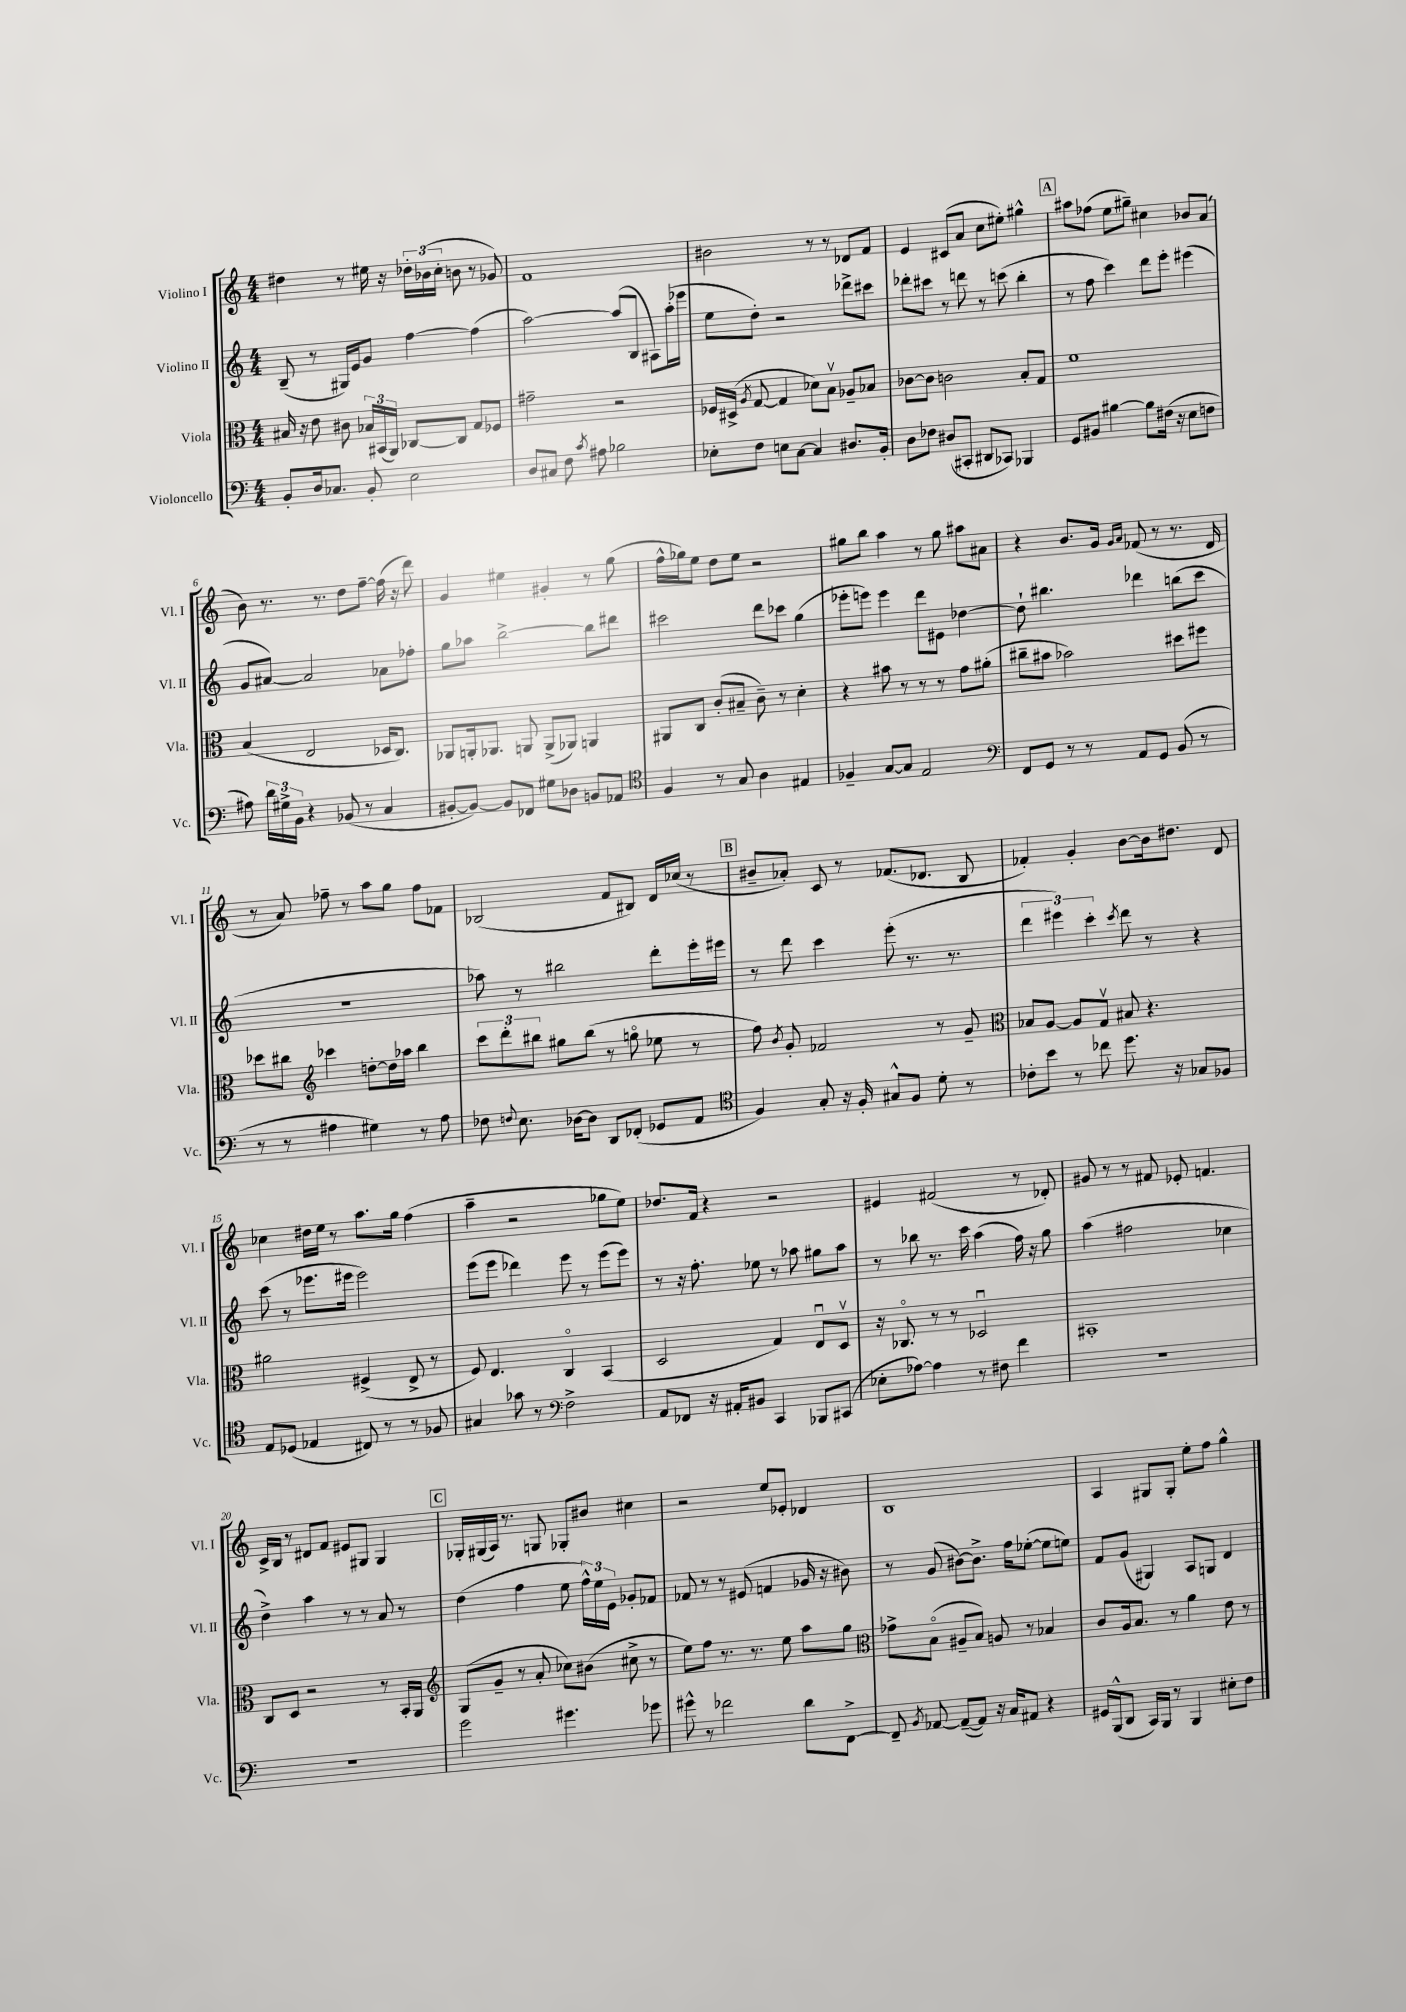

**kern	**kern	**kern	**kern
*part4	*part3	*part2	*part1
*staff4	*staff3	*staff2	*staff1
*I"Violoncello	*I"Viola	*I"Violino II	*I"Violino I
*I'Vc.	*I'Vla.	*I'Vl. II	*I'Vl. I
*clefF4	*clefC3	*clefG2	*clefG2
*k[]	*k[]	*k[]	*k[]
*M4/4	*M4/4	*M4/4	*M4/4
=1	=1	=1	=1
8BB'/L	16B#X/	(8B~/	4dd#X\
.	16r	.	.
16D/k	8e\	8r	.
8.C-X/J	.	.	.
.	8c#X\	16G#X/LL)	8r
.	.	16e/J	.
8BB'/	24B-X/LL	8g/J	16ee#X\
.	(24BB#X/	.	.
.	.	.	16r
.	24AA/JJ)	.	.
2E\	[8C-X/L	[4ff\	24dd-X'\LL
.	.	.	(24b-X\
.	.	.	24cc'\JJ
.	8C-/J]	.	8bn\
.	8G/L	(4ff\]	8r
.	8F-X/J	.	8g-X/)
=2	=2	=2	=2
8D/L	2g#X~\	[2aa\)	1f
8C#X/J	.	.	.
8F\	.	.	.
8qc/	.	.	.
8A#X\	.	.	.
2B-X\	2r	(8aa/L]	.
.	.	8B/J	.
.	.	8A#X\L)	.
.	.	(16aa'\L	.
.	.	16eee-X\JJ	.
=3	=3	=3	=3
8E-X'\L	16F-X/LL	8ee\L	2b#X\
.	(16D#X^/JJ	.	.
.	8qA/	.	.
8F\J	[8G/	8dd'\J)	.
8En\L	4G/]	2r	.
[8C\J	.	.	.
4C/]	8d-X\L)	.	8r
.	8Bv\J	.	8r
8.D#X/L	8A-X~/L	8ddd-X^\L	8d-X/L
.	8B-X/J	8ccc#X\J	8f/J
16BB'/Jk	.	.	.
=4	=4	=4	=4
8D\L	[8c-X\L	8ddd-X'\L	4e/
8F-X\J	8c-\J]	8ccc#X\J	.
(8D#X/L	2cn\	8r	(8c#X/L
8CC#X'/J	.	8dddn\	8a/J
8DD#X/L	.	8r	8cc\L
8CC-X/J)	.	(8cccn\	8ee#X'\J)
4BBB-X/	8B'/L	4bb'\	4gg#X^^\
.	8G/J	.	.
!!LO:REH:place=s1:t=A
=5	=5	=5	=5
8GG/L	1f	8r	8aa#X\L
8BB#X/J	.	8ff\	(8ff-X\J
[4B#X\	.	4ccc\)	8ee\L
.	.	.	8gg#X~\J)
8B#\L]	.	8ddd\L	4cc#X\
(16F#X\Jk	.	8eee'\J	.
16r	.	.	.
8E\L	.	(4eee#X\	8b-X/L
8Fn\J	.	.	(8a/J
!!LO:LB:g=z
=6	=6	=6	=6
8A#X\)	(4B/	8g/L	8b\)
24d\LL	.	[8a#X/J)	8.r
24G#X^\	.	.	.
24BB\JJ	.	.	.
4r	2E/	2a#/]	.
.	.	.	8.r
(8BB-X/	.	.	8dd\L
8r	.	.	[8ff~\J
4C/	16D-X/KL	8a-X\L	(16ff\]
.	8.C/J)	.	16r
.	.	8ff-X'\J	8ddd\)
=7	=7	=7	=7
[8BB#X'/L	8AA-X/L	8gg\L	4g/
8BB#/J_)	16AAn'/k	8aa-X\J	.
.	8.AA-X/J	.	.
8BB#/L]	.	[2bb^\	4ee#X\
8FF-X/J	8AAn/	.	.
8G#X\L	(8AA^/L	.	4g#X'/
8D-X\J	8AA-X/J)	.	.
8BBn/L	4AAn/	8bb\L]	8r
8AA-X/J	.	8ddd#X\J	(8gg\
=8	=8	=8	=8
*clefC4	*	*	*
4F/	8AA#X/L	2ccc#X\	16ff^^\LL
.	.	.	16gg-X\J)
.	8C/J	.	8ee\J
8r	(8c'/L	.	8dd\L
8G/	8B#X~/J	.	8ee\J
4A\	8c~\)	8ddd\L	2r
.	8r	8ccc-X\J	.
4E#X/	4d'\	(4gg\	.
=9	=9	=9	=9
4F-X~/	4r	8eee-X'\L	8gg#X\L
.	.	8eeen\J)	8bb\J
[8G/L	8b#X\	4eee\	4aa\
8G/J]	8r	.	.
2E/	8r	8ddd\L	8r
.	8r	8e#X\J	8gg#\
.	8g\L	[4dd-X\	8aa#X\L
.	(8a#X'\J	.	8a#X\J
=10	=10	=10	=10
*clefF4	*	*	*
8FF/L	8cc#X~\L	8dd-`\]	4r
8GG/J	8b#X\J	4.bb#X\	.
8r	2b-X\)	.	8.b/L
8r	.	.	.
.	.	.	16g/Jk
.	.	.	16qqg/LL
.	.	.	16qqa/JJ
8AA/L	.	4ddd-X\	(8f-X/
8GG/J	.	.	8r
(8BB/	8dd#X\L	(8bbn\L	8.r
8r	8ff#X\J	8ccc\J	.
.	.	.	16d/
!!LO:LB:g=z
=11	=11	=11	=11
8r	8dd-X\L	1r	8r
8r	8cc#X\J	.	8a/)
*	*clefG2	*	*
4A#X\	4ccc-X\	.	8ff-X~\
.	.	.	8r
4G#X\)	[8ddn'\L	.	8aa\L
.	16dd\L]	.	8gg\J
.	16aa-X\JJ	.	.
8r	4bb\	.	8ff-\L
8A#\	.	.	8f-X\J
=12	=12	=12	=12
8F-X\	12ccc\L	8aa-X\)	(2B-X/
.	12ddd'\	.	.
8qqFn/	.	.	.
8.E\	.	8r	.
.	12bb#X\J	.	.
.	8gg#X\L	2bb#X\	.
[16D-X\KL	.	.	.
8D-\J]	(8bb#\J	.	.
8DD/L	8r	.	8f/L
(8FF-X'/J	8ggn\	.	8B#X/J)
8GG-X/L	8ee-X\	8ddd'\L	16d/LL
.	.	.	(16cc-X/JJ
8AA/J	8r	16eee'\L	8r
.	.	16eee#X\JJ	.
!!LO:REH:place=s1:t=B
=13	=13	=13	=13
*clefC4	*	*	*
4F/)	8ff\)	8r	8b#X~/L
.	8qb/	.	.
.	8g'/	8ddd\	8a-X'/J)
8G'/	2f-X/	4ccc\	8c/
16r	.	.	8r
16F'/	.	.	.
8G#X^^/L	.	(8eee'\	(8.f-X/L
8F/J	.	8.r	.
.	.	.	8.d-X/J
8d'\	8r	.	.
.	.	8.r	.
8r	8g~/	.	8B/
=14	=14	=14	=14
*	*clefC3	*	*
8c-X'\L	8B-X/L	6ddd\	4f-X'/)
8b\J	[8A/J	.	.
.	.	6eee#X\)	.
8r	8A/L]	.	4g'/
.	.	6ccc'\	.
8cc-X\	8Gv/J	.	.
.	.	8qccc/	.
8.dd\	8B#X/	8ddd\	[8b\L
.	4.r	8r	16b\k]
16r	.	.	8.dd#X\J
8G-X/L	.	4r	.
8F-X/J	.	.	8d/
!!LO:LB:g=z
=15	=15	=15	=15
8E/L	2a#X\	(8ccc\	4cc-X\
(8D-X/J	.	8r	.
4E-X/	.	8.eee-X\L	16dd#X\LL
.	.	.	16ee\JJ
.	.	.	8r
.	.	16eee#X\Jk	.
8C#X/)	(4F#X^/	2eee#\)	8.aa\L
8r	.	.	.
.	.	.	16gg\Jk
8r	8E^/	.	(4ff\
8F-X/	8r	.	.
=16	=16	=16	=16
4G#X/	8F/)	(8eee\L	4aa~\
.	4.E/	8eee\J	.
8g-X\	.	4ddd-X\)	2r
8r	.	.	.
*clefF4	*	*	*
2F^\	4C/	8eee\	.
.	.	8r	.
.	(4BB/	(8eee\L	8gg-X\L
.	.	8eee\J)	8ee\J)
=17	=17	=17	=17
8AA/L	2D/	8r	8.dd-X/L
8FF-X/J	.	16r	.
.	.	8.ff'\	16f/Jk
16r	.	.	4r
16AA#X'/KL	.	.	.
8BB#X/J	.	8ee-X\	.
4CC/	4G/)	8r	2r
.	.	8aa-X\	.
8BBB-X/L	8Eu/L	8gg#X\L	.
(8CC#X/J	8Dv/J	8aa-\J	.
=18	=18	=18	=18
8E-X'\L	16r	8r	4e#X/
.	8.C-X/	.	.
[8A-X\J)	.	8bb-X\	.
4A-\]	8r	8.r	(2f#X/
.	8r	.	.
.	.	16ccc\	.
8r	2D-Xu/	(4aa\	.
8F#X\	.	.	.
4f\	.	16ff\)	8r
.	.	16r	.
.	.	8gg\	8d-X'/)
=19	=19	=19	=19
1r	1BB#X'	(4aa\	8g#X/
.	.	.	8r
.	.	2ff#X\	8r
.	.	.	8f#X/
.	.	.	8e-X'/
.	.	.	4.fn/
.	.	4cc-X\	.
!!LO:LB:g=z
=20	=20	=20	=20
1r	8C/L	4dd^\)	16c^/LL
.	.	.	16B/JJ
.	8D/J	.	8r
.	2r	4aa\	8d#X/L
.	.	.	8f/J
.	.	8r	8e#X/L
.	.	8r	8G#X/J
.	8r	8a/	4G#/
.	16BB'/LL	8r	.
.	16AA/JJ	.	.
!!LO:REH:place=s1:t=C
=21	=21	=21	=21
*	*clefG2	*	*
2g\	(8G/L	(4dd\	16G-X'/LL
.	.	.	(16G#X/
.	8g~/J	.	16A/JJ)
.	.	.	8.r
.	8r	4ff\	.
.	8a'/	.	8Gn/
4.g#X\	8cc-X\L)	8ee\	8G-X'/L
.	(8b#X\J	24ff^^\LL)	8b#X/J
.	.	24ee\	.
.	.	24e\JJ	.
.	8cc#X^\	8g-X'/L	4cc#X\
8g-X\	8r	8f-X/J	.
=22	=22	=22	=22
8g#X^^\	8ee\L)	8f-X/	2r
8r	8ff\J	8r	.
2f-X\	8.r	8r	.
.	.	(8e#X/	.
.	8.r	.	.
.	.	4fn/	8ee/L
.	8ee\	.	8e-X'/J
8d\L	8aa\L	16g-X/	4d-X/
.	.	16r	.
[8FF^\J	8gg\J	8b#X\)	.
=23	=23	=23	=23
*	*clefC3	*	*
8FF~/]	8g-X^\L	8r	1B
8qBB/	.	.	.
[8AA-X/	(8B\J	(8g/	.
(8AA-~/L_	8A#X~/L	[8b#X\L)	.
8AA-/J])	8B/J)	8.b#^\J]	.
16r	8An/	.	.
16C/KL	.	16ff\KL	.
8AA#X/J	8r	([8ee-X'\J	.
4r	4B-X/	8ee-\L]	.
.	.	8een\J)	.
=24	=24	=24	=24
16GG#X/LL	8c/L	8f/L	4A/
(16BBB^^/J	.	.	.
8DD/J	16A/k	(8g/J	.
.	8.B/J	.	.
16CC/LL)	.	4G#X/)	8G#X/L
16BBB/JJ	.	.	.
8r	8r	.	8G#'/J
4BBB/	4a\	8A/L	8ee'\L
.	.	8Gn/J	8ff\J
8E#X'\L	8e\	4d/	4gg^^\
8F\J	8r	.	.
==	==	==	==
*-	*-	*-	*-
